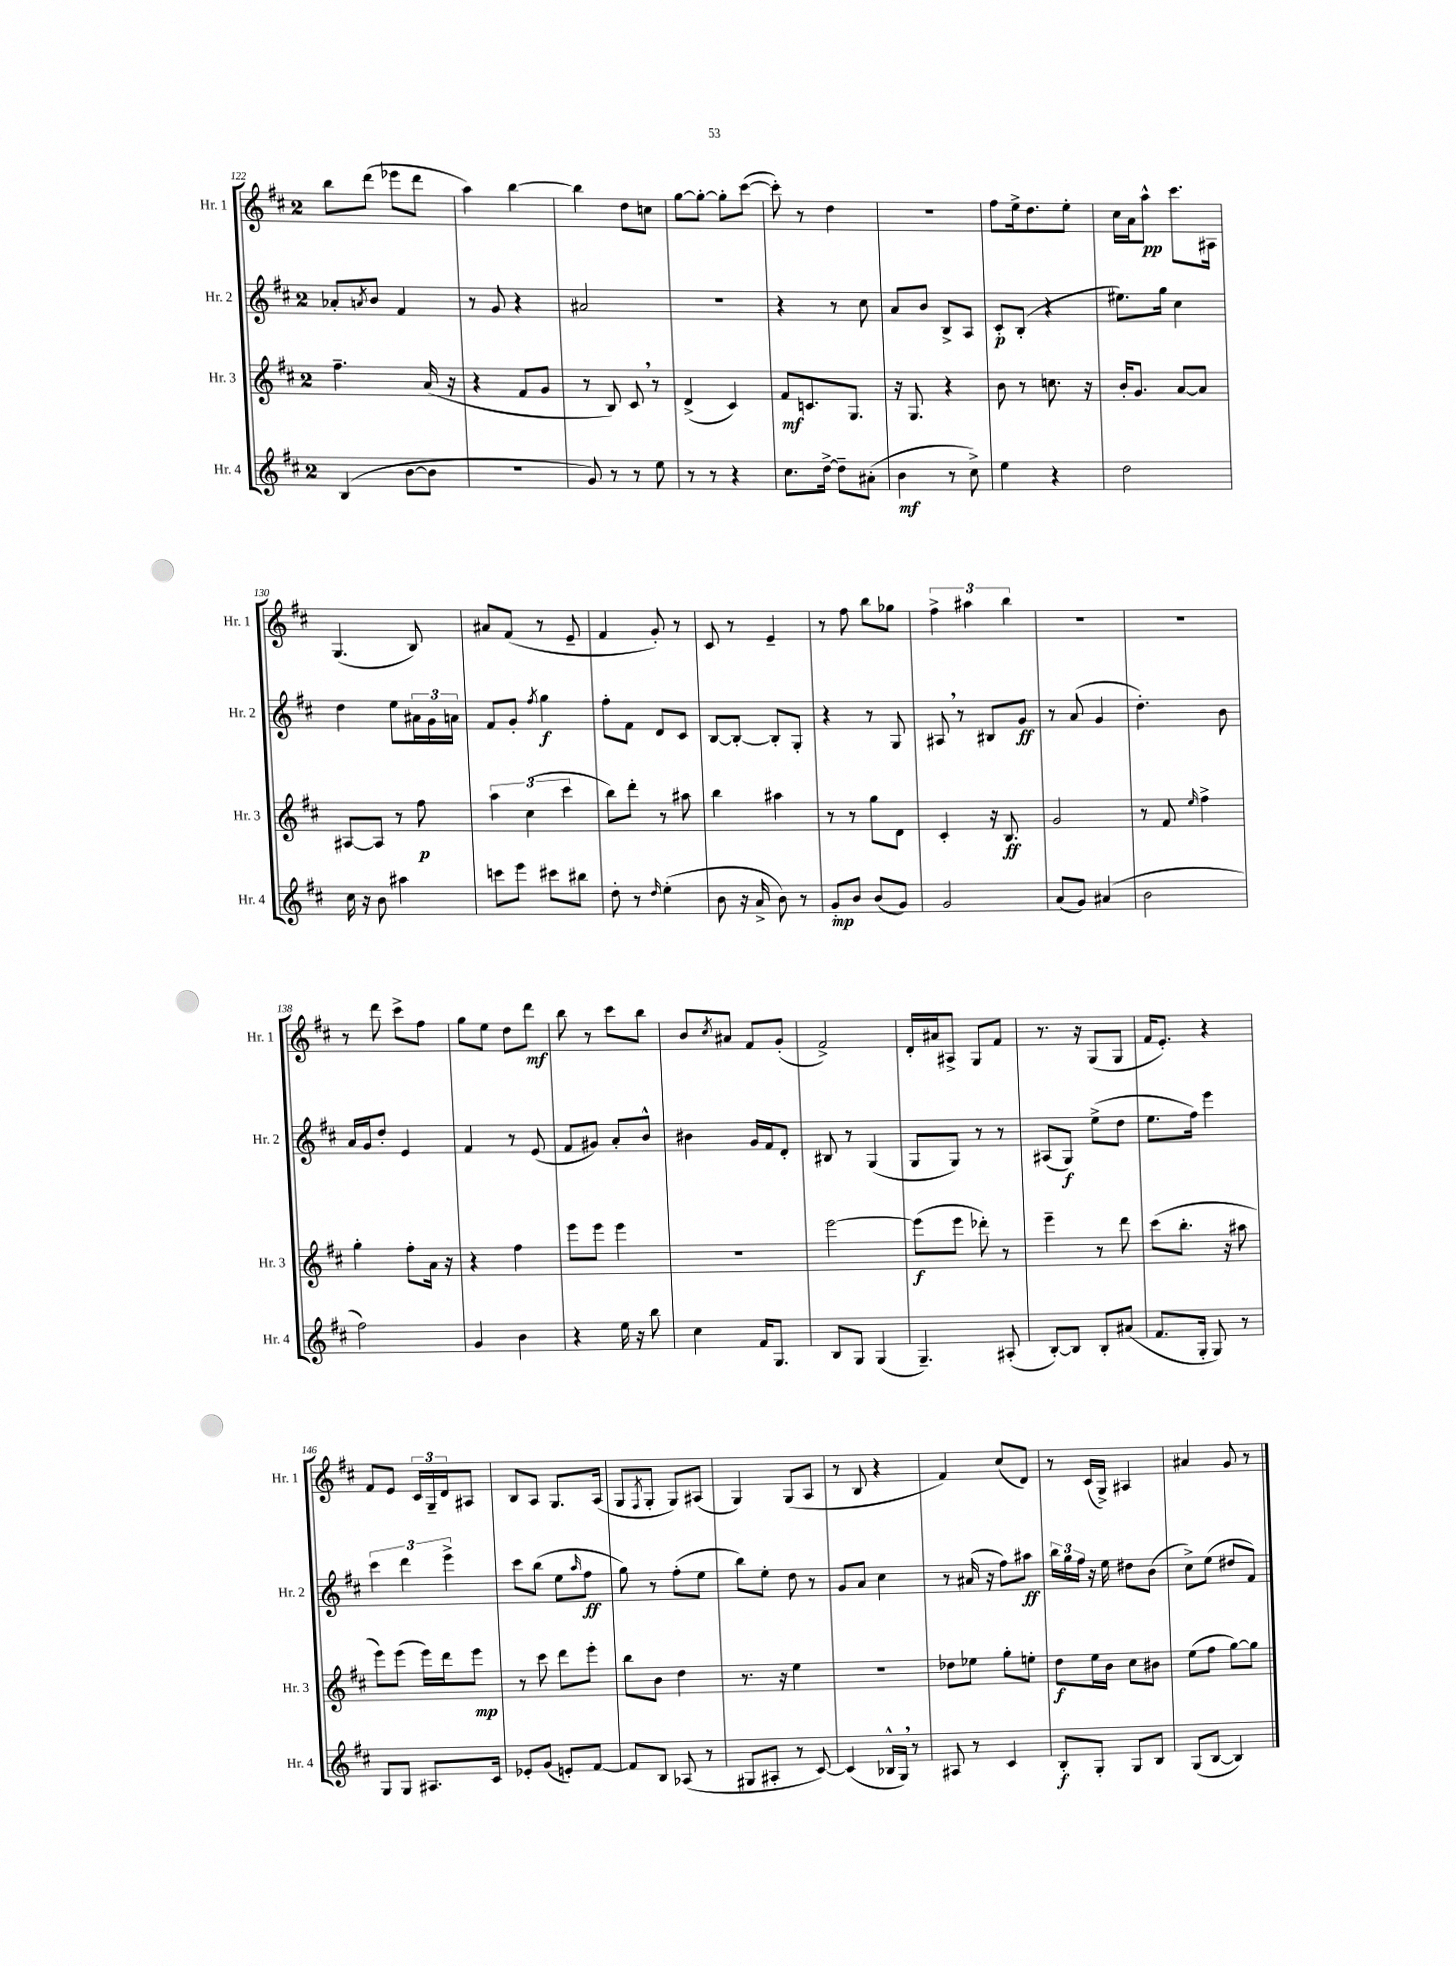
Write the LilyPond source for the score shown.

<<
\new StaffGroup <<
\new Staff = "s0" \with { instrumentName = "Hr. 1" shortInstrumentName = "Hr. 1" } {
    \clef treble \key d \major \once \override Staff.TimeSignature.style = #'single-digit \time 2/4
    b''8 d'''8( ees'''8 d'''8 |
    a''4) b''4~ |
    b''4 d''8 c''8 |
    g''8~ g''8~-. g''8-. cis'''8~( |
    cis'''8-.) r8 d''4 |
    r2 |
    fis''8 e''16-> d''8. e''8-. |
    cis''16 a'16 a''8-^\pp cis'''8. ais16 |
    g4.( b8) |
    ais'8 fis'8( r8 e'8-- |
    fis'4 g'8-.) r8 |
    cis'8 r8 e'4-- |
    r8 fis''8 b''8 ges''8 |
    \tuplet 3/2 { fis''4-> ais''4 b''4 } |
    r2 |
    R2 |
    r8 d'''8 cis'''8-> fis''8 |
    g''8 e''8 d''8 d'''8\mf |
    b''8 r8 cis'''8 b''8 |
    b'8 \acciaccatura { cis''8 } ais'8 fis'8 g'8-.( |
    fis'2->) |
    d'16-. ais'16 ais8-> g8 fis'8 |
    r8. r16 g8( g8 |
    fis'16 e'8.-.) r4 |
    fis'8 e'8 \tuplet 3/2 { cis'16 g16-- d'16 } ais8 |
    b8 a8 g8. a16( |
    g8 \acciaccatura { fis8 } g8-. g8) ais8( |
    g4) g8( a8 |
    r8 b8 r4 |
    fis'4) cis''8( d'8) |
    r8 cis'16( g16->) ais4 |
    ais'4 g'8 r8 \bar "|." |
}
\new Staff = "s1" \with { instrumentName = "Hr. 2" shortInstrumentName = "Hr. 2" } {
    \clef treble \key d \major \once \override Staff.TimeSignature.style = #'single-digit \time 2/4
    aes'8-. \acciaccatura { a'8 } b'8 fis'4 |
    r8 g'8 r4 |
    ais'2 |
    R2 |
    r4 r8 cis''8 |
    a'8 b'8 b8-> a8 |
    cis'8-.\p b8-.( r4 |
    eis''8.) g''16 cis''4 |
    d''4 e''8 \tuplet 3/2 { ais'16 g'16 a'16 } |
    fis'8 g'8-. \acciaccatura { fis''8 } g''4\f |
    fis''8-. fis'8 d'8 cis'8 |
    b8~ b8~-. b8-. g8-. |
    r4 r8 g8 |
    ais8 \breathe r8 bis8 g'8\ff |
    r8 a'8( g'4 |
    d''4.-.) b'8 |
    a'16 g'16 d''8-. e'4 |
    fis'4 r8 e'8( |
    fis'8 gis'8) a'8-. b'8-^ |
    bis'4 g'16 fis'16 d'8-. |
    bis8 r8 g4( |
    g8 g8) r8 r8 |
    ais8( g8\f) e''8->( d''8 |
    e''8. fis''16) e'''4 |
    \tuplet 3/2 { cis'''4 d'''4 e'''4-> } |
    cis'''8 b''8( e''8 \grace { a''16 } fis''8\ff |
    g''8) r8 fis''8-.( e''8 |
    b''8) e''8-. d''8 r8 |
    g'8 a'8 cis''4 |
    r8 ais'16( r16 fis''8) ais''8\ff |
    \tuplet 3/2 { b''16 g''16 fis''16 } r16 e''16 dis''8 b'8( |
    cis''8->) e''8( dis''8 fis'8) \bar "|." |
}
\new Staff = "s2" \with { instrumentName = "Hr. 3" shortInstrumentName = "Hr. 3" } {
    \clef treble \key d \major \once \override Staff.TimeSignature.style = #'single-digit \time 2/4
    fis''4.-- a'16( r16 |
    r4 fis'8 g'8 |
    r8 b8) cis'8 \breathe r8 |
    d'4->( cis'4) |
    fis'8\mf c'8. g8. |
    r16 g8. r4 |
    b'8 r8 c''8. r16 |
    b'16-. g'8. a'8~ a'8 |
    ais8~ ais8 r8 fis''8\p |
    \tuplet 3/2 { a''4 cis''4( cis'''4 } |
    b''8) d'''8-. r8 ais''8 |
    b''4 ais''4 |
    r8 r8 g''8 d'8 |
    cis'4-. r16 b8.\ff |
    g'2 |
    r8 fis'8 \grace { e''16 } fis''4-> |
    g''4-. fis''8-. a'16 r16 |
    r4 fis''4 |
    e'''8 e'''8 e'''4 |
    r2 |
    e'''2~ |
    e'''8\f( e'''8 des'''8-.) r8 |
    e'''4-- r8 d'''8 |
    cis'''8( b''8.-. r16 ais''8 |
    e'''8) e'''8( e'''16) d'''16 e'''8\mp |
    r8 cis'''8 d'''8 e'''8-. |
    b''8 b'8 d''4 |
    r8. r16 e''4 |
    r2 |
    des''8 ees''8 g''8-. e''8-. |
    d''8\f e''16 b'16 cis''8 bis'8 |
    e''8( fis''8 g''8~) g''8 \bar "|." |
}
\new Staff = "s3" \with { instrumentName = "Hr. 4" shortInstrumentName = "Hr. 4" } {
    \clef treble \key d \major \once \override Staff.TimeSignature.style = #'single-digit \time 2/4
    b4( b'8~ b'8 |
    R2 |
    g'8) r8 r8 e''8 |
    r8 r8 r4 |
    cis''8. d''16~-> d''8-- ais'8-.( |
    b'4\mf r8 cis''8->) |
    e''4 r4 |
    d''2 |
    cis''16 r16 b'8 ais''4 |
    c'''8 e'''8 cis'''8 bis''8 |
    d''8-. r8 \grace { d''16 } e''4-.( |
    b'8 r16 a'16-> b'8) r8 |
    g'8-.\mp b'8 b'8( g'8) |
    g'2 |
    a'8( g'8) ais'4( |
    b'2 |
    fis''2) |
    g'4 b'4 |
    r4 e''16 r16 b''8 |
    cis''4 fis'16 g8. |
    b8 g8 g4( |
    g4.--) ais8-.( |
    b8~-.) b8 b8-. ais'8( |
    fis'8. g16-. g8) r8 |
    g8 g8 ais8. cis'16 |
    ees'8-. g'8( e'8-.) fis'8~ |
    fis'8 b8 aes8( r8 |
    gis8 ais8-. r8 cis'8~) |
    cis'4( bes16-^ g16) \breathe r8 |
    ais8 r8 cis'4 |
    b8-.\f g8-. g8 b8 |
    g8( b8~ b4) \bar "|." |
}
>>
>>
\layout { \context { \Score currentBarNumber = #122 } }
